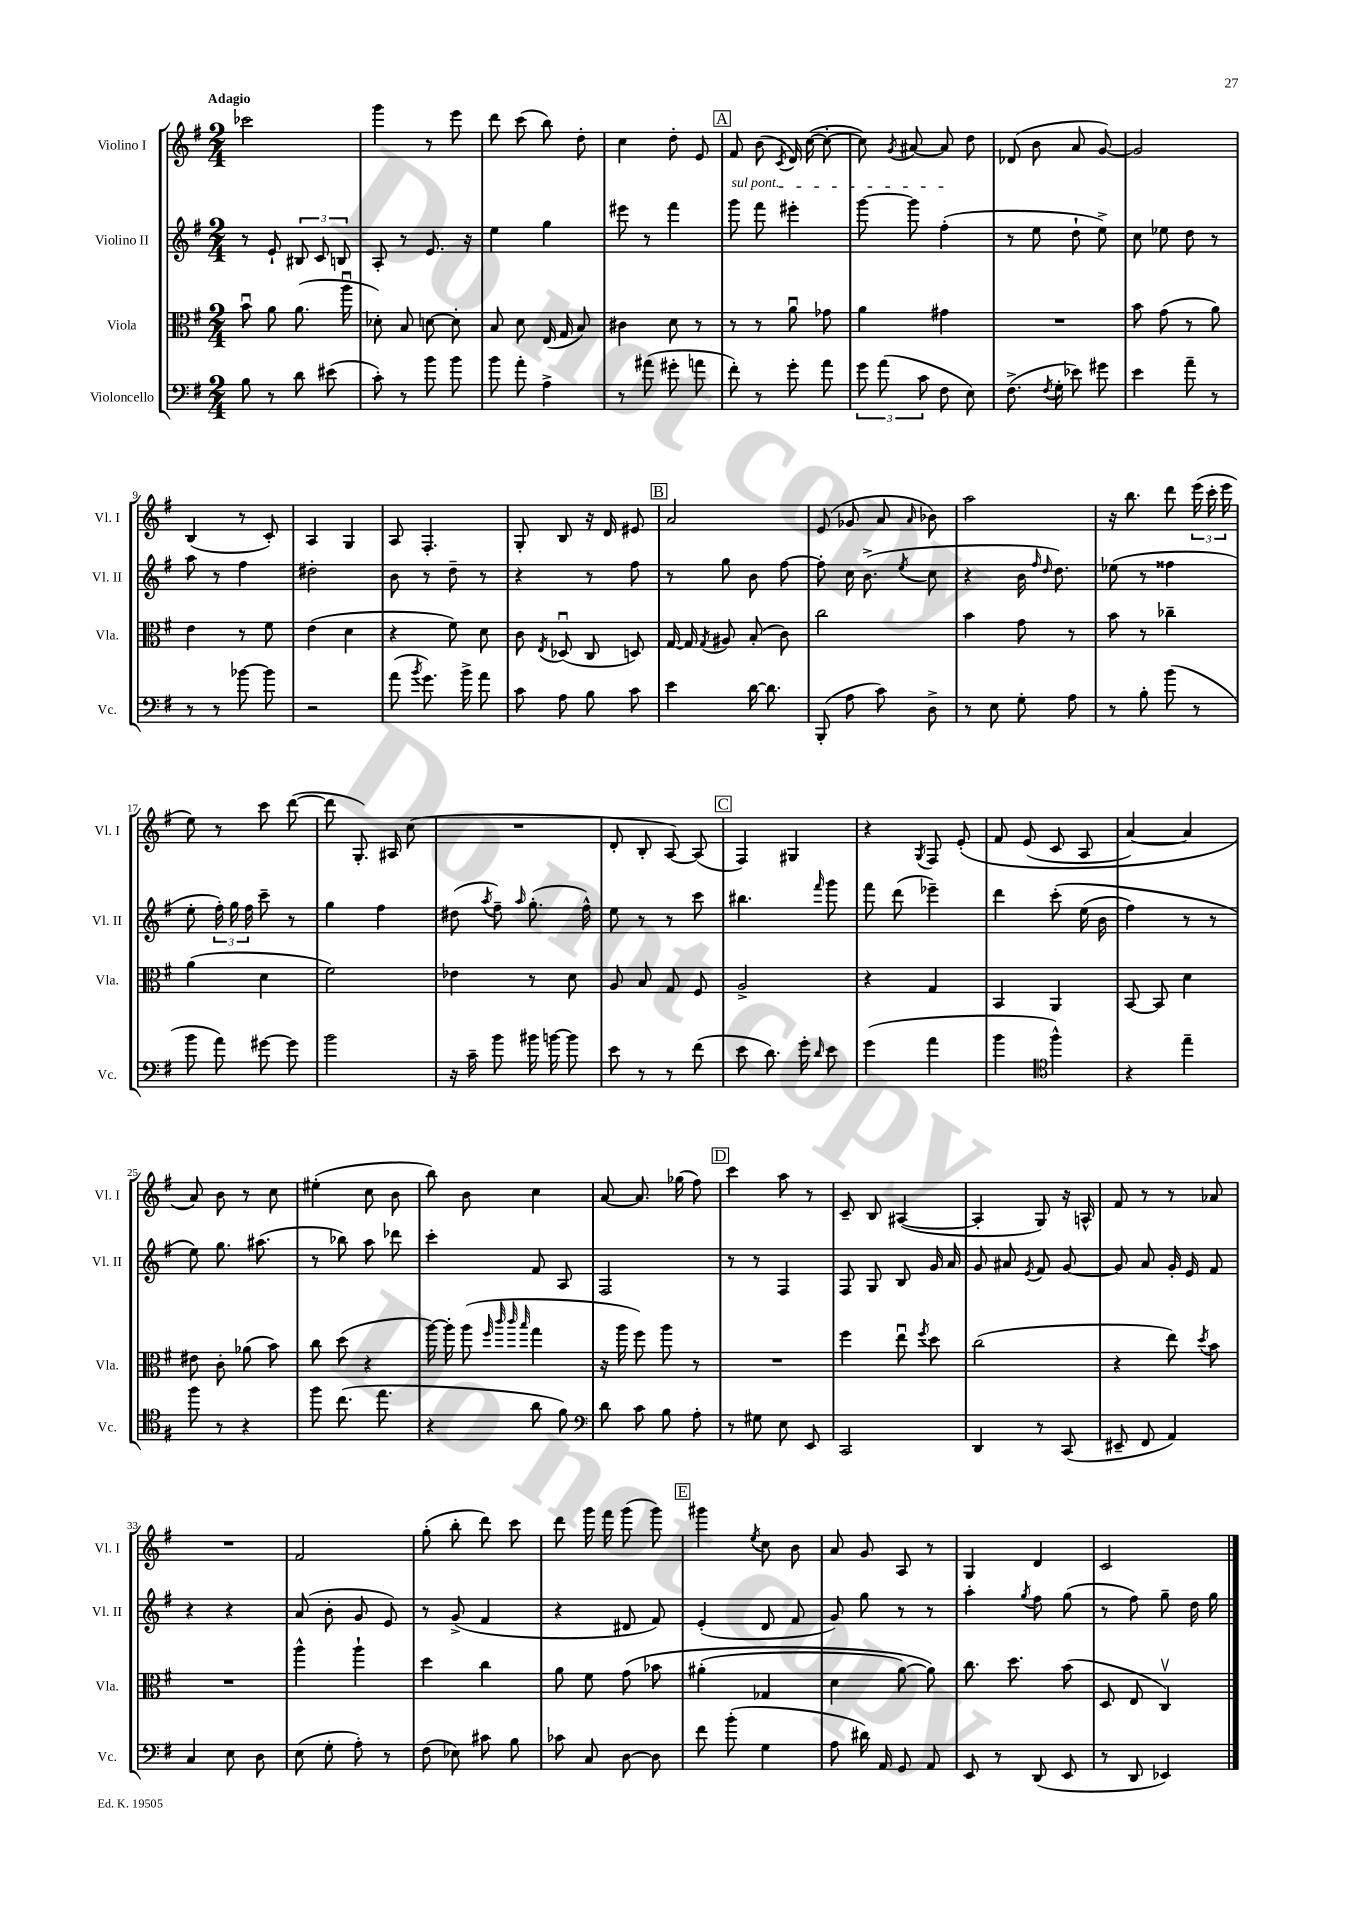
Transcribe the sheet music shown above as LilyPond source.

<<
\new StaffGroup <<
\new Staff = "s0" \with { instrumentName = "Violino I" shortInstrumentName = "Vl. I" } {
    \clef treble \key g \major \numericTimeSignature \time 2/4 \tempo "Adagio"
    \autoBeamOff ces'''2 |
    g'''4 r8 e'''8 |
    d'''8 c'''8( b''8) d''8-. |
    c''4 d''8-. e'8 |
    \mark \markup { \box "A" } fis'8 b'8( \acciaccatura { c'8 } d'16) c''16~( c''8~-. |
    c''8) \acciaccatura { g'8 } ais'8~ ais'8 d''8 |
    des'8( b'8 a'8 g'8~) |
    g'2 |
    b4( r8 c'8-.) |
    a4 g4 |
    a8 fis4.-. |
    g8-. b8 r16 d'16 eis'8 |
    \mark \markup { \box "B" } a'2 |
    e'8( ges'8 a'8 \grace { a'16 } bes'8) |
    a''2 |
    r16 b''8. d'''8 \tuplet 3/2 { e'''16( c'''16-. e'''16 } |
    e''8) r8 c'''8 d'''8~( |
    d'''8 g8.-.) ais16 c''8( |
    R2 |
    d'8-. b8-. a8~) a8( |
    \mark \markup { \box "C" } fis4) gis4 |
    r4 \acciaccatura { g8 } fis8 e'8-.\( |
    fis'8 e'8( c'8 a8 |
    a'4~) a'4 |
    a'8\) b'8 r8 c''8 |
    eis''4-.( c''8 b'8 |
    b''8) b'8 c''4 |
    a'8~ a'8. ges''16( fis''8) |
    \mark \markup { \box "D" } c'''4 a''8 r8 |
    c'8-- b8 ais4~( |
    ais4-. g8) r16 a16-^ |
    fis'8 r8 r8 aes'8 |
    R2 |
    fis'2 |
    g''8-.( b''8-. d'''8) c'''8 |
    d'''8 g'''16 fis'''16 g'''8( g'''8) |
    \mark \markup { \box "E" } gis'''4 \acciaccatura { e''8 } c''8 b'8 |
    a'8 g'8 a8 r8 |
    g4 d'4 |
    c'2 \bar "|." |
}
\new Staff = "s1" \with { instrumentName = "Violino II" shortInstrumentName = "Vl. II" } {
    \clef treble \key g \major \numericTimeSignature \time 2/4
    \autoBeamOff r8 e'8-! \tuplet 3/2 { bis8 c'8 b8 } |
    a8-. r8 e'8. r16 |
    e''4 g''4 |
    eis'''8 r8 fis'''4 |
    \mark \markup { \box "A" } \once \override TextSpanner.bound-details.left.text = \markup { \italic "sul pont." } g'''8\startTextSpan fis'''8 eis'''4-. |
    g'''8~ g'''8 fis''4-.\stopTextSpan( |
    r8 e''8 d''8-! e''8->) |
    c''8 ees''8 d''8 r8 |
    a''8 r8 fis''4 |
    dis''2-. |
    b'8 r8 d''8-- r8 |
    r4 r8 fis''8 |
    \mark \markup { \box "B" } r8 g''8 b'8 fis''8~ |
    fis''8-. c''16 b'8.->( \acciaccatura { e''8 } c''8 |
    r4 b'16 \grace { fis''16 d''16 } d''8.) |
    ees''8( r8 fisis''4 |
    e''8-. \tuplet 3/2 { fis''16-.) g''16 fis''16 } c'''8-- r8 |
    g''4 fis''4 |
    dis''8( \acciaccatura { a''8 } fis''8--) \grace { a''16 } g''8.-.( fis''16-^) |
    e''8 r8 r8 c'''8 |
    \mark \markup { \box "C" } bis''4. \grace { fis'''16 } g'''8 |
    fis'''8 d'''8( ees'''4--) |
    d'''4 c'''8-.\( e''16( b'16 |
    fis''4) r8 r8 |
    e''8\) g''8. ais''8.( |
    r8 bes''8) a''8 des'''8 |
    c'''4-. fis'8 a8 |
    fis2 |
    \mark \markup { \box "D" } r8 r8 fis4 |
    fis8 g8 b8 g'16 a'16 |
    g'8 ais'8 \acciaccatura { e'8 } fis'8 g'8~ |
    g'8 a'8 g'16-. e'16 fis'8 |
    r4 r4 |
    a'8( b'8-. g'8 e'8) |
    r8 g'8->( fis'4 |
    r4 dis'8 fis'8) |
    \mark \markup { \box "E" } e'4-.( d'8 fis'8 |
    g'8) g''8 r8 r8 |
    a''4-. \acciaccatura { g''8 } fis''8 g''8( |
    r8 fis''8) g''8-- d''16 g''16 \bar "|." |
}
\new Staff = "s2" \with { instrumentName = "Viola" shortInstrumentName = "Vla." } {
    \clef alto \key g \major \numericTimeSignature \time 2/4
    \autoBeamOff b'8\downbow a'8 a'8.( a''16\downbow |
    des'8-.) b8 d'8~ d'8-. |
    b8 d'8 e16( g16 b8) |
    cis'4 d'8 r8 |
    \mark \markup { \box "A" } r8 r8 a'8\downbow ges'8 |
    a'4 gis'4 |
    R2 |
    b'8 g'8( r8 a'8) |
    e'4 r8 fis'8 |
    e'4( d'4 |
    r4 fis'8) d'8 |
    c'8 \acciaccatura { e8 } des8\downbow( c8 d8) |
    \mark \markup { \box "B" } g16~ g16 \acciaccatura { g8 } ais8 b8-.( c'8) |
    c''2 |
    b'4 g'8 r8 |
    b'8 r8 ces''4-- |
    a'4( d'4 |
    fis'2) |
    ees'4 r8 d'8 |
    a8 b8 g8 fis8 |
    \mark \markup { \box "C" } a2-> |
    r4 g4 |
    b,4 a,4 |
    b,8~ b,8 d'4 |
    eis'8 c'8-. aes'8( b'8) |
    c''8 d''8( r4 |
    a''16~) a''16-. a''8( \grace { fis''32 c'''32 c'''32 b''32 } g''4 |
    r16 a''16 fis''8) a''8 r8 |
    \mark \markup { \box "D" } R2 |
    fis''4 e''8\downbow \acciaccatura { fis''8 } d''8 |
    c''2( |
    r4 e''8) \acciaccatura { d''8 } b'8 |
    R2 |
    a''4-^ a''4-! |
    d''4 c''4 |
    a'8 fis'8 g'8\( bes'8 |
    \mark \markup { \box "E" } ais'4-.( ges4 |
    d'4 a'8~) a'8\) |
    c''8. d''8. b'8( |
    d8 e8 c4\upbow) \bar "|." |
}
\new Staff = "s3" \with { instrumentName = "Violoncello" shortInstrumentName = "Vc." } {
    \clef bass \key g \major \numericTimeSignature \time 2/4
    \autoBeamOff b8 r8 d'8 eis'8( |
    c'8-.) r8 b'8 b'8 |
    b'8 a'8-. a4-> |
    r8 ais'8( gis'8-. a'8 |
    \mark \markup { \box "A" } fis'8-.) r8 g'8-. a'8 |
    \tuplet 3/2 { g'8 a'8( c'8 } fis8 e8) |
    fis8.->( \acciaccatura { fis8 } g16-. ees'8) gis'8 |
    e'4 a'8-- r8 |
    r8 r8 bes'8~ bes'8 |
    r2 |
    a'8( \acciaccatura { b'8 } g'8.) b'16-> a'8 |
    c'8 a8 b8 c'8 |
    \mark \markup { \box "B" } e'4 d'16~ d'8. |
    b,,8-.( a8 c'8) d8-> |
    r8 e8 g8-. a8 |
    r8 b8-. b'8( r8 |
    b'8 a'8) gis'8~ gis'8 |
    b'2 |
    r16 c'16-- b'8 bis'16 b'16~ b'8 |
    e'8 r8 r8 fis'8( |
    \mark \markup { \box "C" } e'8 d'8.) g'16-. \grace { d'16 } e'8 |
    g'4( a'4 |
    b'4 \clef tenor fis''4-^) |
    r4 e''4-- |
    fis''8 r8 r4 |
    fis''8 c''8.( e''8. |
    r4 a'8 fis'8) |
    \clef bass d'8 c'8 b8 a8-. |
    \mark \markup { \box "D" } r8 gis8 e8 e,8 |
    c,2 |
    d,4 r8 c,8( |
    eis,8-- fis,8 a,4) |
    c4 e8 d8 |
    e8( g8-. a8-.) r8 |
    fis8( ees8) cis'8 b8 |
    ces'8 c8 d8~ d8 |
    \mark \markup { \box "E" } fis'8 b'8-.( g4 |
    a8 dis'16) a,16 g,8 a,8 |
    e,8 r8 d,8( e,8 |
    r8 d,8 ees,4) \bar "|." |
}
>>
>>
